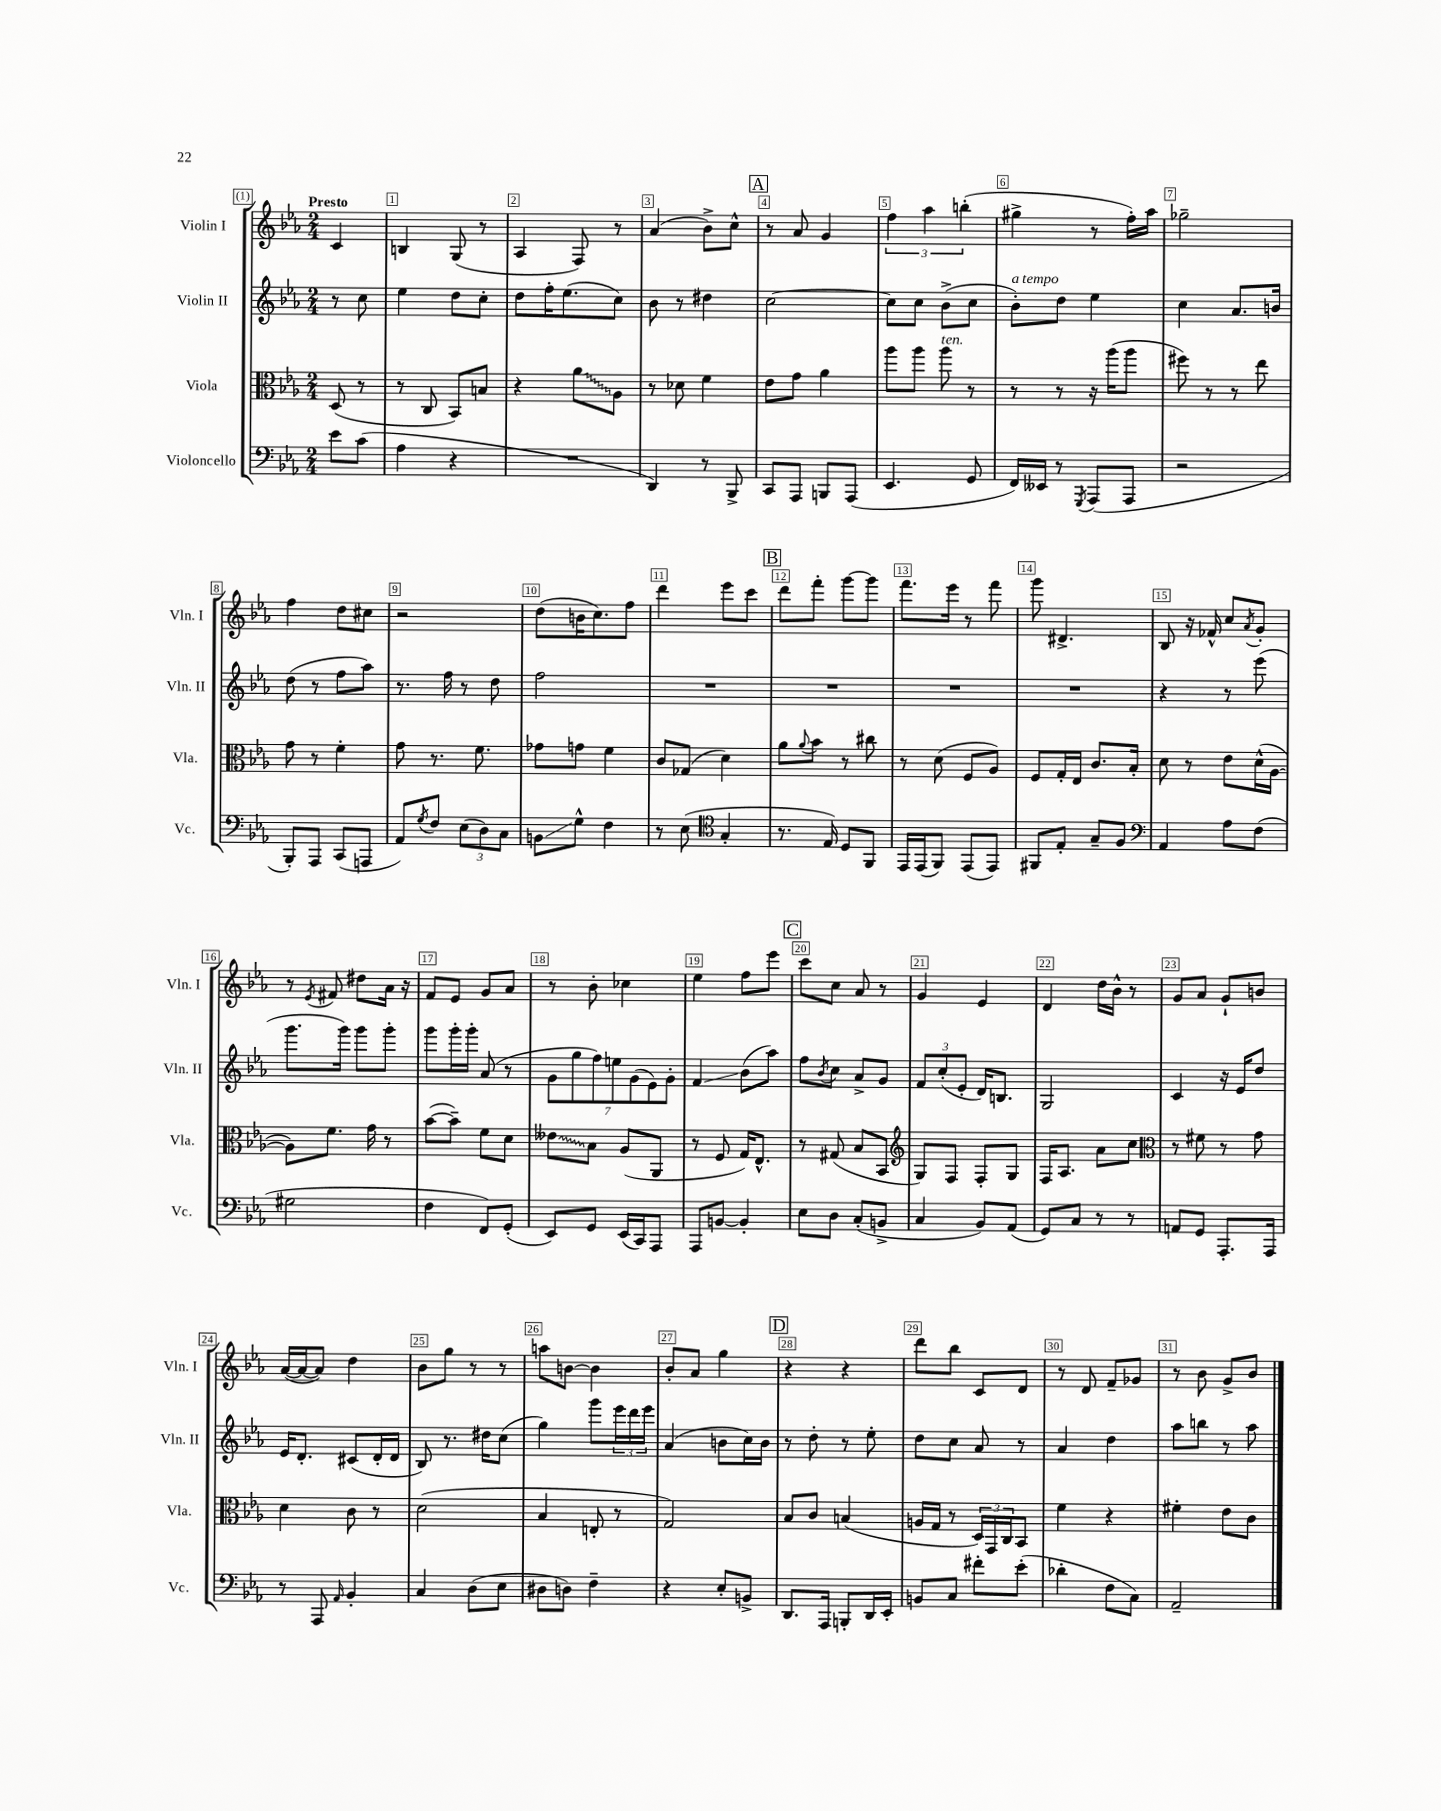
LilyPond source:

<<
\new StaffGroup <<
\new Staff = "s0" \with { instrumentName = "Violin I" shortInstrumentName = "Vln. I" } {
    \clef treble \key ees \major \numericTimeSignature \time 2/4 \partial 4 \tempo "Presto"
    c'4 |
    b4 g8( r8 |
    aes4 f8) r8 |
    aes'4( bes'8->) c''8-^ |
    \mark \markup { \box "A" } r8 aes'8 g'4 |
    \tuplet 3/2 { f''4 aes''4 b''4-.( } |
    gis''4-> r8 f''16-.) aes''16 |
    ges''2-- |
    f''4 d''8 cis''8 |
    r2 |
    d''8( b'16 c''8.) f''8 |
    d'''4 ees'''8 c'''8 |
    \mark \markup { \box "B" } d'''8 f'''8-. g'''8~ g'''8 |
    f'''8. ees'''16 r8 f'''8 |
    g'''8 dis'4.-> |
    bes8 r16 fes'16-^ c''8 \acciaccatura { aes'8 } g'8-. |
    r8 \acciaccatura { ees'8 } fis'8 dis''8 aes'16 r16 |
    f'8 ees'8 g'8 aes'8 |
    r8 bes'8-. ces''4 |
    ees''4 f''8 ees'''8 |
    \mark \markup { \box "C" } c'''8 c''8 aes'8 r8 |
    g'4 ees'4 |
    d'4 d''16 bes'16-^ r8 |
    g'8 aes'8 g'8-! b'8 |
    aes'16~( aes'16~ aes'8) d''4 |
    bes'8 g''8 r8 r8 |
    a''8 b'8~ b'4 |
    bes'8-. aes'8 g''4 |
    \mark \markup { \box "D" } r4 r4 |
    d'''8 bes''8 c'8 d'8 |
    r8 d'8 f'8-- ges'8 |
    r8 bes'8 g'8-> bes'8 \bar "|." |
}
\new Staff = "s1" \with { instrumentName = "Violin II" shortInstrumentName = "Vln. II" } {
    \clef treble \key ees \major \numericTimeSignature \time 2/4 \partial 4
    r8 c''8 |
    ees''4 d''8 c''8-. |
    d''8 f''16-. ees''8.( c''8) |
    bes'8 r8 dis''4 |
    \mark \markup { \box "A" } c''2~ |
    c''8 c''8 bes'8->( c''8 |
    bes'8-.^\markup { \italic "a tempo" }) d''8 ees''4 |
    c''4 aes'8. b'16 |
    d''8( r8 f''8 aes''8) |
    r8. f''16 r8 d''8 |
    f''2 |
    R2 |
    \mark \markup { \box "B" } R2 |
    R2 |
    R2 |
    r4 r8 ees'''8( |
    g'''8. g'''16) g'''8 g'''8-. |
    g'''8 g'''16-. g'''16-. aes'8( r8 |
    \tuplet 7/4 { g'8 g''8 f''8) e''8 g'8( ees'8) g'8-. } |
    f'4\glissando bes'8( aes''8) |
    \mark \markup { \box "C" } f''8 \acciaccatura { bes'8 } c''8 aes'8-> g'8 |
    \tuplet 3/2 { f'8 c''8-.( ees'8-. } d'16) b8. |
    g2 |
    c'4 r16 ees'16 d''8 |
    ees'16 d'8.-. cis'8( d'16-. d'16 |
    bes8) r8. dis''16 c''8( |
    g''4) g'''8 \tuplet 3/2 { ees'''16 d'''16 ees'''16 } |
    aes'4( b'8 c''16) b'16 |
    \mark \markup { \box "D" } r8 d''8-. r8 ees''8-. |
    d''8 c''8 aes'8 r8 |
    aes'4 d''4 |
    aes''8 b''8 r8 aes''8 \bar "|." |
}
\new Staff = "s2" \with { instrumentName = "Viola" shortInstrumentName = "Vla." } {
    \clef alto \key ees \major \numericTimeSignature \time 2/4 \partial 4
    d8( r8 |
    r8 c8 bes,8) b8 |
    r4 \once \override Glissando.style = #'zigzag aes'8\glissando aes8 |
    r8 des'8 f'4 |
    \mark \markup { \box "A" } ees'8 g'8 aes'4 |
    aes''8 aes''8 aes''8^\markup { \italic "ten." } r8 |
    r8 r8 r16 aes''16( aes''8 |
    fis''8) r8 r8 ees''8 |
    g'8 r8 f'4-. |
    g'8 r8. f'8. |
    ges'8 g'8 f'4 |
    c'8 ges8( d'4) |
    \mark \markup { \box "B" } aes'8 \appoggiatura { aes'8 } bes'8 r8 cis''8 |
    r8 d'8( f8 aes8) |
    f8 g16-. ees16 c'8. bes16-. |
    d'8 r8 ees'8 d'16-^( aes16~ |
    aes8) f'8. g'16 r8 |
    bes'8~( bes'8--) f'8 d'8 |
    \once \override Glissando.style = #'zigzag eeses'8\glissando bes8 aes8( aes,8 |
    r8 f8 g16) ees8.-^ |
    \mark \markup { \box "C" } r8 gis8( bes8 bes,8 |
    \clef treble g8) f8 f8-. g8 |
    f16 aes8. aes'8 c''8 |
    \clef alto r8 fis'8 r8 g'8 |
    d'4 c'8 r8 |
    d'2( |
    bes4 e8-. r8 |
    g2) |
    \mark \markup { \box "D" } bes8 c'8 b4( |
    a16 g16 r8 \tuplet 3/2 { d16) g,16 c16 } bes,8 |
    f'4 r4 |
    fis'4-. ees'8 c'8 \bar "|." |
}
\new Staff = "s3" \with { instrumentName = "Violoncello" shortInstrumentName = "Vc." } {
    \clef bass \key ees \major \numericTimeSignature \time 2/4 \partial 4
    ees'8 c'8( |
    aes4 r4 |
    R2 |
    d,4) r8 bes,,8-> |
    \mark \markup { \box "A" } c,8 aes,,8 b,,8 aes,,8( |
    ees,4. g,8 |
    f,16) eeses,16 r8 \acciaccatura { g,,8 } aes,,8( aes,,8 |
    r2 |
    bes,,8-.) aes,,8 c,8( a,,8 |
    aes,8) \acciaccatura { g8 } f8 \tuplet 3/2 { ees8( d8) c8 } |
    b,8\glissando g8-^ f4 |
    r8 ees8( \clef tenor g4-. |
    \mark \markup { \box "B" } r8. ees16) d8 f,8 |
    ees,16 ees,16( f,8) ees,8( ees,8) |
    fis,8 ees8-. g8-- f8 |
    \clef bass aes,4 aes8 f8( |
    gis2 |
    f4 f,8) g,8-.( |
    ees,8) g,8 ees,16( c,16) aes,,8 |
    aes,,8 b,8~ b,4-. |
    \mark \markup { \box "C" } ees8 d8 c8-.( b,8-> |
    c4 bes,8) aes,8( |
    g,8) c8 r8 r8 |
    a,8 g,8 aes,,8.-. aes,,16 |
    r8 aes,,8 \grace { aes,16 } bes,4-. |
    c4 d8( ees8 |
    dis8 d8) f4-- |
    r4 ees8-. b,8-> |
    \mark \markup { \box "D" } d,8. aes,,16 b,,8-. d,16 ees,16-. |
    b,8 c8 fis'8-. ees'8-.( |
    des'4-. f8 c8) |
    aes,2-- \bar "|." |
}
>>
>>
\layout { \context { \Score \override BarNumber.break-visibility = ##(#f #t #t) barNumberVisibility = #all-bar-numbers-visible \override BarNumber.stencil = #(make-stencil-boxer 0.1 0.3 ly:text-interface::print) } }
